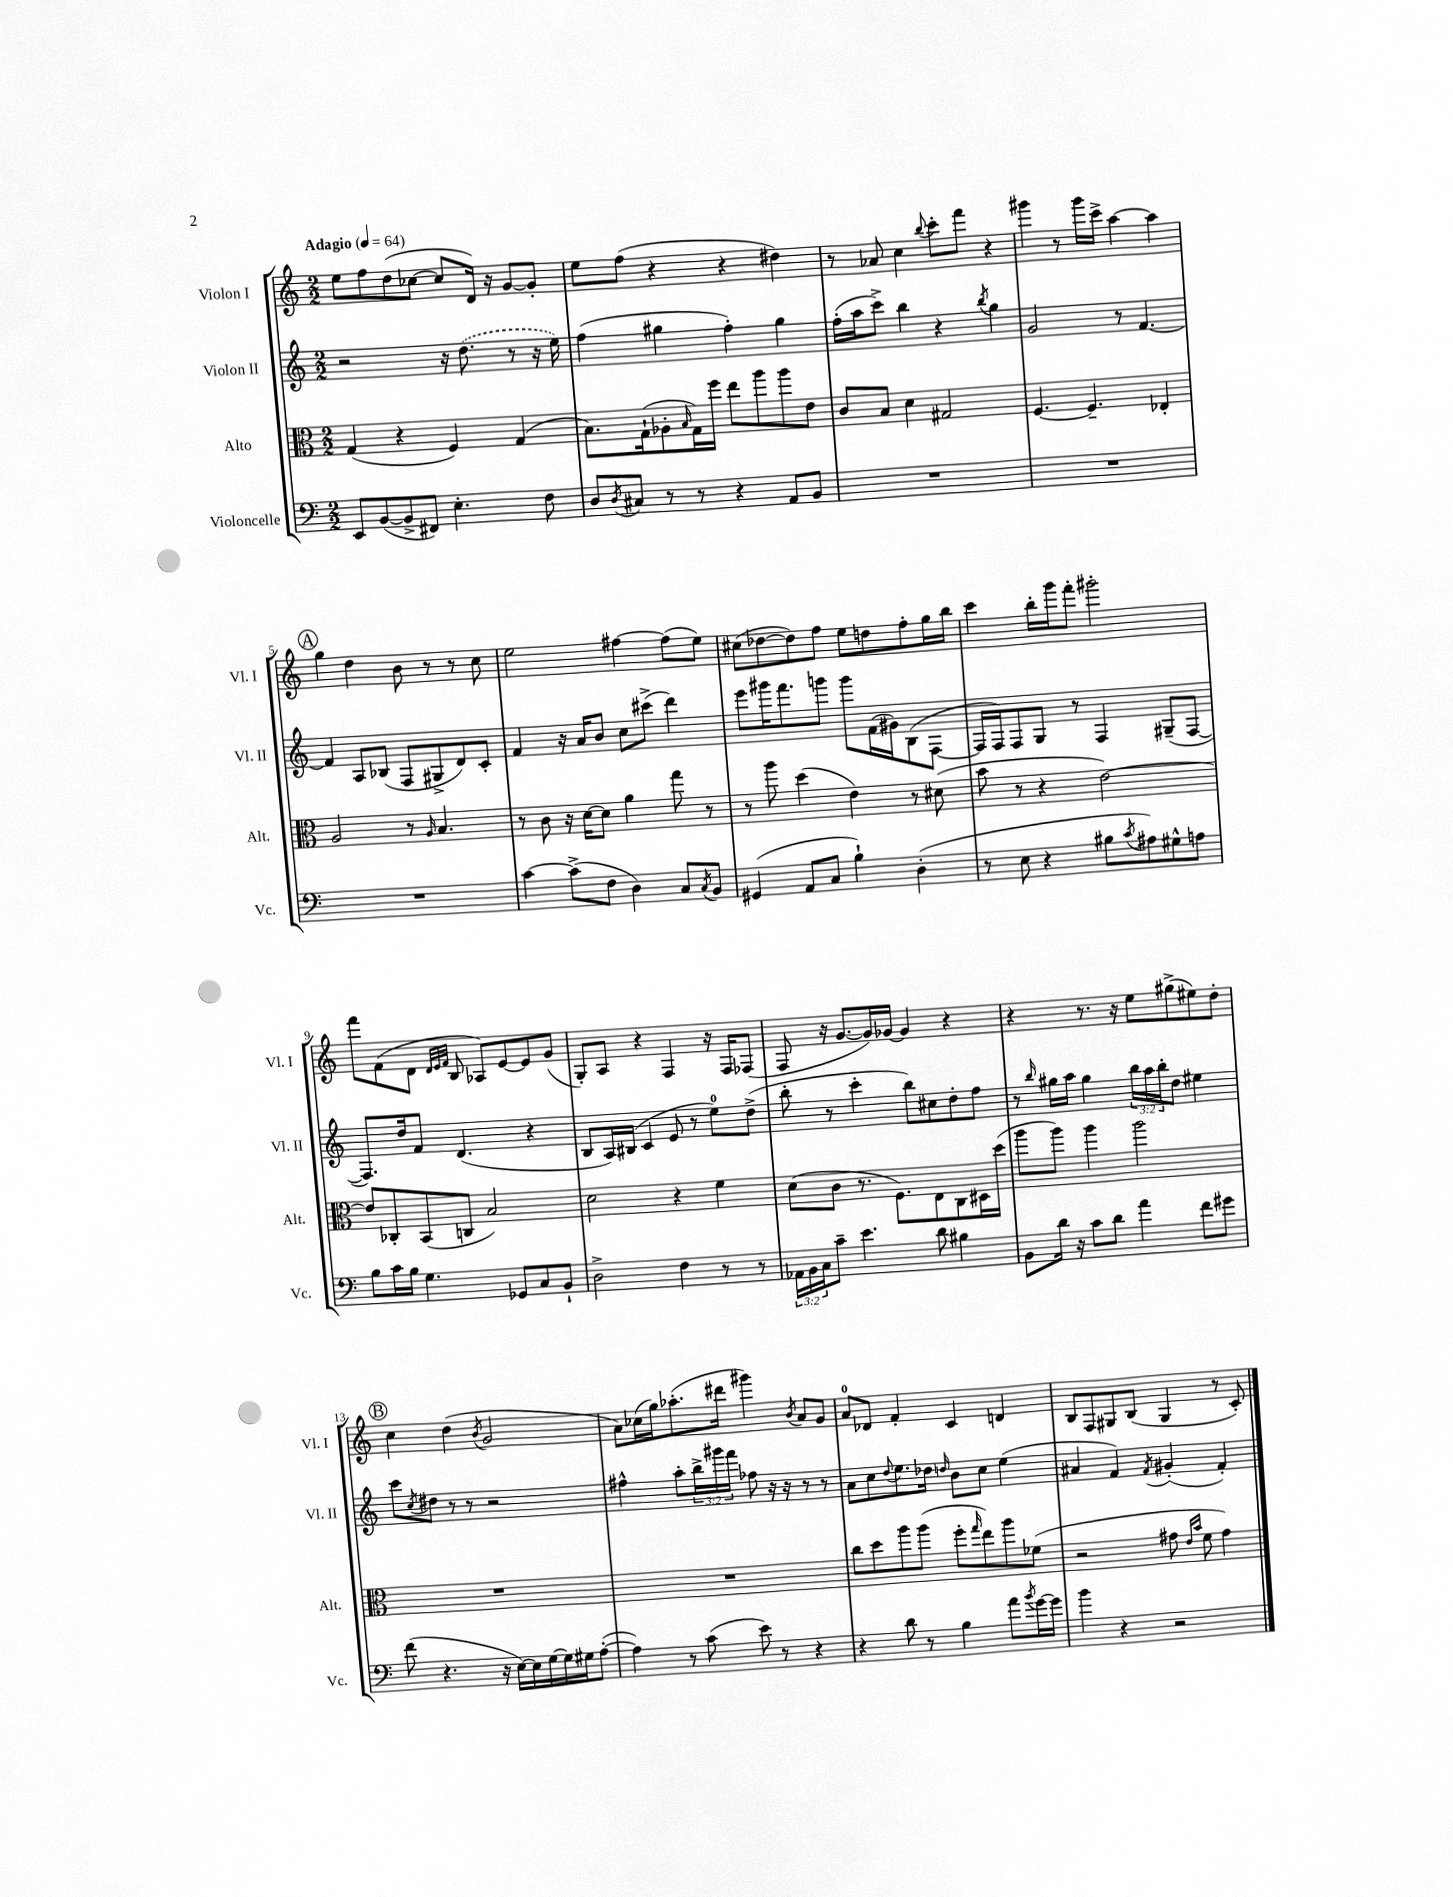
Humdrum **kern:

**kern	**kern	**kern	**kern
*staff4	*staff3	*staff2	*staff1
*clefF4	*clefC3	*clefG2	*clefG2
*k[]	*k[]	*k[]	*k[]
*M2/2	*M2/2	*M2/2	*M2/2
*MM64	*MM64	*MM64	*MM64
8EE/L	(4G/	2r	8ee\L
([8BB/	.	.	8ff\
8BB^/]	4r	.	(8dd\
8FF#/J)	.	.	[8cc-\J
4.E'\	4F/)	16r	8cc-/]L
.	.	(8.dd\	.
.	.	.	16d/Jk)
.	.	.	16r
.	(4G/	8r	[8g/L
8F\	.	16r	8g'/]J
.	.	16ee\)	.
=	=	=	=
8D/L	8.B\L)	(4ff\	8ee\L
8qD/	.	.	.
8C#/J	.	.	(8ff\J
.	(16G`\k	.	.
8r	8A-'\	4gg#\	4r
.	16qqB/	.	.
8r	16G\L)	.	.
.	16ff\JJ	.	.
4r	8ee\L	4ff'\)	4r
.	8aa\	.	.
8AA/L	8aa\	4gg#\	4dd#\)
8BB/J	8e\J	.	.
=	=	=	=
1r	8c/L	(16ff'\LL	8r
.	.	16aa\J	.
.	8B/J	8ccc^\J)	8a-/
.	4d\	4bb\	4cc\
.	.	.	8qqbb/
.	2G#/	4r	8ccc'\L
.	.	.	8fff\J
.	.	8qbb/	.
.	.	4gg\	4r
=	=	=	=
1r	[4.F/	2g/	4ggg#\
.	.	.	8r
.	4.F~/]	.	16ggg#\LL
.	.	.	16ccc^\JJ
.	.	8r	[4aa\
.	.	[4.f/	.
.	4E-'/	.	4aa\]
=	=	=	=
1r	2A/	4f/]	4gg\
.	.	8A/L	4dd\
.	.	(8B-/J	.
.	8r	8F/L	8b\
.	16qqA/	.	.
.	4.B/	8G#^/	8r
.	.	8d/)	8r
.	.	8c'/J	8cc\
=	=	=	=
[4c\	8r	4f/	2ee\
.	8c\	.	.
(8c^\]L	16r	16r	.
.	[16d\LK	16a/LK	.
8F\J	8d\]J	8b/J	.
4D\)	4a\	8cc\L	[4ff#\
.	.	(8ccc#^\J	.
8C/L	8gg\	4ddd\)	(8ff#\]L
8qC/	.	.	.
8BB/J	8r	.	8ee\J)
=	=	=	=
(4GG#/	8r	8eee\L	(8cc#\L
.	8aa\	16ggg#\K	[8dd-\
.	.	8.fff\	.
8AA/L	(4dd\	.	8dd-\])
8C/J	.	8ggg\J	8ff\J
4B`\)	4e\)	8ggg\L	8ee\L
.	.	(16f\L	8dd\
.	.	16g#\J)	.
(4D'\	8r	(8B\	8ff'\
.	(8d#\	[8F\J	16gg\L
.	.	.	16bb\JJ
=	=	=	=
8r	8b\	16F/]LL	4ccc\
.	.	16F/J)	.
8E\	8r	8F/	.
4r	4r	8G/J	16bb'\LL
.	.	.	16ggg\J
.	.	8r	8fff'\J
8B#\L	[2e\)	4F/	2ggg#'\
8qc/	.	.	.
8A#\)	.	.	.
8G#^^\	.	(8G#~/L	.
8A\J	.	[8F/J	.
=	=	=	=
8B\L	8e/]L	8.F/]L)	8fff\L
16c\L	8C-'/	.	(8f\
16B\JJ	.	16dd/k	.
4.G\	(8BB/	8f/J	8d\J
.	.	.	32qqd/LLL
.	.	.	32qqe/
.	.	.	32qqf/JJJ
.	8C/J	(4.d/	8B/
.	2B/)	.	8A-/L)
8GG-/L	.	.	[8e/
8C/	.	4r	8e/]
8BB`/J	.	.	(8g/J
=	=	=	=
2D^\	2d\	8B/L	8G'/L)
.	.	16A/L)	8A/J
.	.	(16B#/JJ	.
.	.	4c/	4r
4F\	4r	8e/	4F/
.	.	8r	.
8r	4f\	8ee\L)	16r
.	.	.	16F/LK
8r	.	(8dd^\J	(8F-/J
=	=	=	=
24AA-\LL	(8d\L	8bb'\	8F/
24BB\	.	.	.
24C\J	.	.	.
8c~\J	8c\J	8r	16r
.	.	.	[8.g/L
4.e\	8.r	4ccc'\	.
.	.	.	16g/]L)
.	8.F\L)	.	[16g-/JJ
.	.	8bb\L)	4g-/]
8d\	8E\	8cc#\	.
4B#\	8C\	8dd'\	4r
.	16D#\L	8ff\J	.
.	(16dd\JJ	.	.
=	=	=	=
8BB\L	8aa\L	8r	4r
.	.	16qqbb/	.
16d\Jk	8aa\J)	16gg#\LL	.
16r	.	16aa\JJ	.
8c\L	4aa\	4gg#\	8.r
8d\J	.	.	.
.	.	.	16r
4a\	2aa\	24bb\LL	8ee\L
.	.	24aa\	.
.	.	24bb'\J	.
.	.	8dd\J	(8gg#^\
8f\L	.	4ee#\	8ee#\)
8g#\J	.	.	8dd'\J
=	=	=	=
(8f\	1r	8ccc\L	4cc\
.	.	8qcc/	.
4.r	.	8dd#\J	.
.	.	8r	(4dd\
.	.	8r	.
.	.	.	8qb/
16r	.	2r	2g/
[16E\LL)	.	.	.
16E\]	.	.	.
[16G\	.	.	.
16G\]	.	.	.
16G#\J	.	.	.
([8A'\J	.	.	.
=	=	=	=
4A\])	1r	4ff#^^\	8a\L)
.	.	.	(16cc-\L
.	.	.	16gg\J)
8r	.	8aa'\L	(8.aa-'\
(8c\	.	24bb^\L	.
.	.	24ggg#\	.
.	.	.	16ddd#\Jk
.	.	24fff\JJ	.
8e\)	.	8ff-\	4ggg#\)
8r	.	16r	.
.	.	16r	.
.	.	.	8qb/
4r	.	8r	8a/L
.	.	8r	8g/J
=	=	=	=
4r	8cc\L	8a\L	8a/L
.	8dd\	8cc\	8d-/J
.	.	8qqdd/	.
8d\	8aa\	8.ee\	4f'/
8r	(8aa\J	.	.
.	.	16dd-\Jk	.
.	.	16qqdd/	.
4B\	8ff'\L	8b\L	4c/
.	16qqgg/	.	.
.	8ee\)	8cc\J	.
8a\L	8aa\	(4ee\	4d/
8qb/	.	.	.
[16g\L	(8f-\J	.	.
16g\]JJ	.	.	.
=	=	=	=
4b\	2r	4a#/	8B/L
.	.	.	8F/
4r	.	4f/)	8G#/
.	.	.	(8B/J
.	.	8qf/	.
2r	8g#\	(4g#'/	4G#/
.	16qqe/LL	.	.
.	16qqb/JJ	.	.
.	8f\	.	.
.	4g#\)	4f'/)	8r
.	.	.	8c'/)
==	==	==	==
*-	*-	*-	*-
